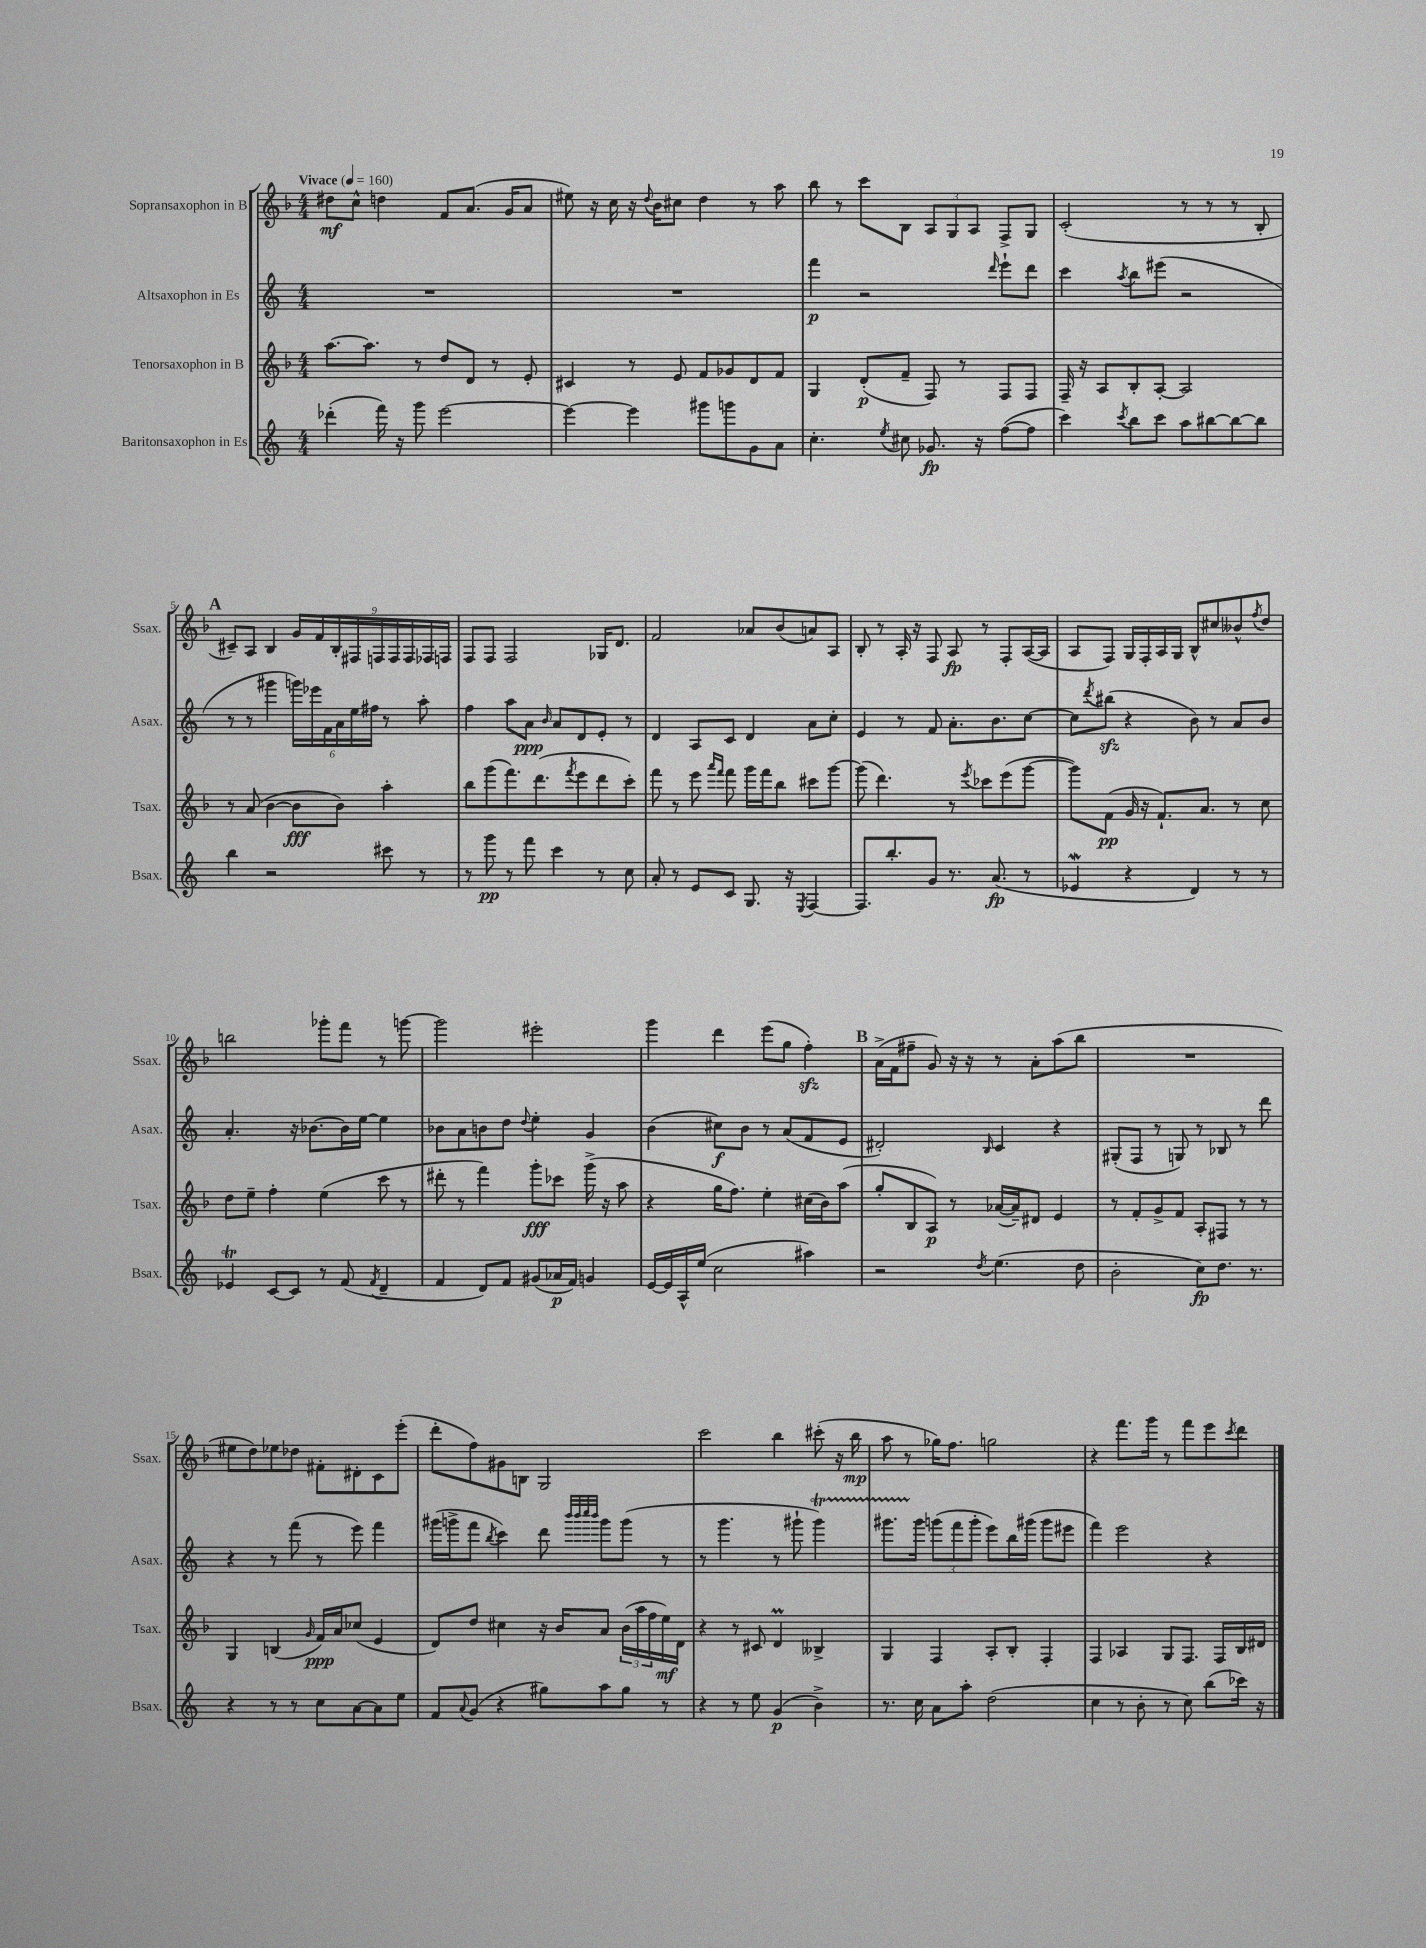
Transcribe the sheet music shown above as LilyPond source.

<<
\new StaffGroup <<
\new Staff = "s0" \with { instrumentName = "Sopransaxophon in B" shortInstrumentName = "Ssax." } {
    \clef treble \key f \major \numericTimeSignature \time 4/4 \tempo "Vivace" 4 = 160
    dis''8\mf c''8-^ d''4 f'8 a'8.( g'16 a'8 |
    eis''8) r16 c''16 r16 \appoggiatura { d''8 } bes'16 cis''8 d''4 r8 a''8 |
    bes''8 r8 c'''8 bes8 \tuplet 3/2 { a8 g8 a8 } f8-> g8 |
    c'2-.( r8 r8 r8 bes8-. |
    \mark \markup { \bold "A" } cis'8--) a8 bes4 \tuplet 9/8 { g'16 f'16 bes16-. fis16 f16 f16 f16 fes16 f16 } |
    f8 f8 f2 ges16 d'8. |
    f'2 aes'8 bes'8( a'8) a8 |
    bes8-. r8 a16-. r16 f8 a8\fp r8 f8-. a16~( a16 |
    a8 f8) g16 f16-. a16 g16 bes8-^ cis''8 beses'8-^ \acciaccatura { f''8 } d''8 |
    b''2 ges'''8-. f'''8 r8 g'''8~ |
    g'''2 eis'''2-. |
    g'''4 d'''4 e'''8( g''8 f''4-.\sfz) |
    \mark \markup { \bold "B" } a'16->( f'16 fis''8-- g'8) r16 r16 r8 a'8-. a''8( bes''8 |
    R1 |
    eis''8 d''8) ees''8 des''8 fis'8-. dis'8-. c'8 e'''8-.( |
    d'''8-. f''8) gis'8 b8 g2 |
    c'''2 bes''4 cis'''8-.( r16 bes''16\mp |
    a''8 r8 ges''16) f''8. g''2 |
    r4 f'''8. g'''16 r8 f'''8 e'''8 \acciaccatura { c'''8 } d'''8 \bar "|." |
}
\new Staff = "s1" \with { instrumentName = "Altsaxophon in Es" shortInstrumentName = "Asax." } {
    \clef treble \key c \major \numericTimeSignature \time 4/4
    R1 |
    R1 |
    f'''4\p r2 \grace { d'''16 } e'''8-! d'''8 |
    c'''4 \acciaccatura { a''8 } b''8 eis'''8( r2 |
    \mark \markup { \bold "A" } r8 r8 gis'''4 \tuplet 6/4 { g'''16) ees'''16 f'16 a'16 e''16 fis''16 } r8 a''8-. |
    f''4 a''8 a'8\ppp \grace { b'16 } a'8 d'8 e'8-. r8 |
    d'4 a8 c'8 d'4 a'8 c''8-. |
    e'4 r8 f'8 a'8.-. b'8. c''8~ |
    c''8 \acciaccatura { d'''8 } bis''8\sfz( r4 b'8) r8 a'8 b'8 |
    a'4.-. r16 bes'8.~ bes'16 e''16~ e''4 |
    bes'8 a'8 b'8 d''8 \appoggiatura { d''8 } e''4-. g'4 |
    b'4( cis''8\f) b'8 r8 a'8( f'8 e'8 |
    \mark \markup { \bold "B" } dis'2-.) \grace { b16 } c'4 r4 |
    gis8-.( f8 r8 g8) r8 bes8 r8 d'''8 |
    r4 r8 f'''8( r8 e'''8) f'''4 |
    gis'''16( g'''16-> f'''8 \acciaccatura { b''8 } c'''4) d'''8 \grace { b'''32 b'''32 c''''32 b'''32 } g'''8 g'''8( r8 |
    r8 g'''4. r8 gis'''8-! gis'''4\startTrillSpan) |
    gis'''8. gis'''16\stopTrillSpan \tuplet 3/2 { g'''8( f'''8 g'''8-. } e'''8) b''16 gis'''16( gis'''8 eis'''8 |
    f'''4) e'''2 r4 \bar "|." |
}
\new Staff = "s2" \with { instrumentName = "Tenorsaxophon in B" shortInstrumentName = "Tsax." } {
    \clef treble \key f \major \numericTimeSignature \time 4/4
    a''8.~ a''8. r8 d''8 d'8 r8 e'8-. |
    cis'4 r8 e'8 f'8 ges'8 d'8 f'8 |
    g4 d'8-.\p( f'8-- f8) r8 f8 f8 |
    f16-- r16 a8 bes8-. a8~-. a2 |
    \mark \markup { \bold "A" } r8 a'8( bes'4~ bes'8\fff bes'8) a''4-. |
    bes''8 g'''8( f'''8.) d'''8.( \acciaccatura { f'''8 } e'''8 d'''8 c'''8-.) |
    f'''8 r8 e'''8 \grace { a'''16 f'''16 } f'''8 g'''16 f'''16 bes''8 cis'''8 g'''8~ |
    g'''8( d'''4.) r8 \acciaccatura { e'''8 } ces'''8 e'''8( g'''8~ |
    g'''8) f'8\pp( g'16 r16 f'8.-!) a'8. r8 c''8 |
    d''8 e''8-- f''4-. e''4( c'''8 r8 |
    dis'''8-. r8 f'''4) g'''8-.\fff ces'''8 g'''16->( r16 a''8 |
    r4 g''16 f''8.) e''4-. cis''16( bes'16) a''8( |
    \mark \markup { \bold "B" } g''8-. bes8 a8\p) r8 aes'16~( aes'16--) dis'8 e'4 |
    r8 f'8-. g'8-> f'8 a8-. fis8 r8 r8 |
    g4 b4( \grace { g'16 } f'16\ppp) a'16 ces''8( e'4 |
    d'8) d''8 cis''4 r16 bes'16 a'8 \tuplet 3/2 { bes'16( a''16 f''16 } e''16\mf) d'16 |
    r4 r8 cis'8 d'4\prall beses4-> |
    g4 f4 a8-. bes8-. f4-. |
    f4 aes4 g8 f8. f16 bes16 dis'16 \bar "|." |
}
\new Staff = "s3" \with { instrumentName = "Baritonsaxophon in Es" shortInstrumentName = "Bsax." } {
    \clef treble \key c \major \numericTimeSignature \time 4/4
    des'''4-.( f'''16) r16 g'''8 e'''2~ |
    e'''4~ e'''4 gis'''8 g'''8 g'8 a'8 |
    c''4.-. \acciaccatura { e''8 } cis''8 ges'8.\fp r16 f''8~( f''8 |
    c'''4) \acciaccatura { c'''8 } b''8 c'''8 a''8 bis''8~ bis''8~ bis''8 |
    \mark \markup { \bold "A" } b''4 r2 cis'''8 r8 |
    r8 g'''8\pp r8 f'''8 c'''4 r8 c''8 |
    a'8-. r8 e'8 c'8 g8. r16 \acciaccatura { e8 } f4~ |
    f8. b''8.-. g'8 r8. a'8.\fp( r8 |
    ees'4\mordent r4 d'4) r8 r8 |
    ees'4\trill c'8~ c'8 r8 f'8( \acciaccatura { f'8 } d'4-- |
    f'4 d'8) f'8 gis'8( aes'16\p f'16) g'4 |
    e'16~ e'16 a16-^ e''16( c''2 ais''4) |
    \mark \markup { \bold "B" } r2 \acciaccatura { d''8 } e''4.( d''8 |
    b'2-. c''8\fp) d''8. r8. |
    r4 r8 r8 c''8 a'8~ a'8 e''8 |
    f'8 \appoggiatura { a'8 } g'8( r4 gis''8) a''8 gis''8 r8 |
    r4 r8 e''8 g'4\p( b'4->) |
    r8. c''16 a'8 a''8-. d''2( |
    c''4 r8 b'8-. r8 c''8) b''8( ces'''16) r16 \bar "|." |
}
>>
>>
